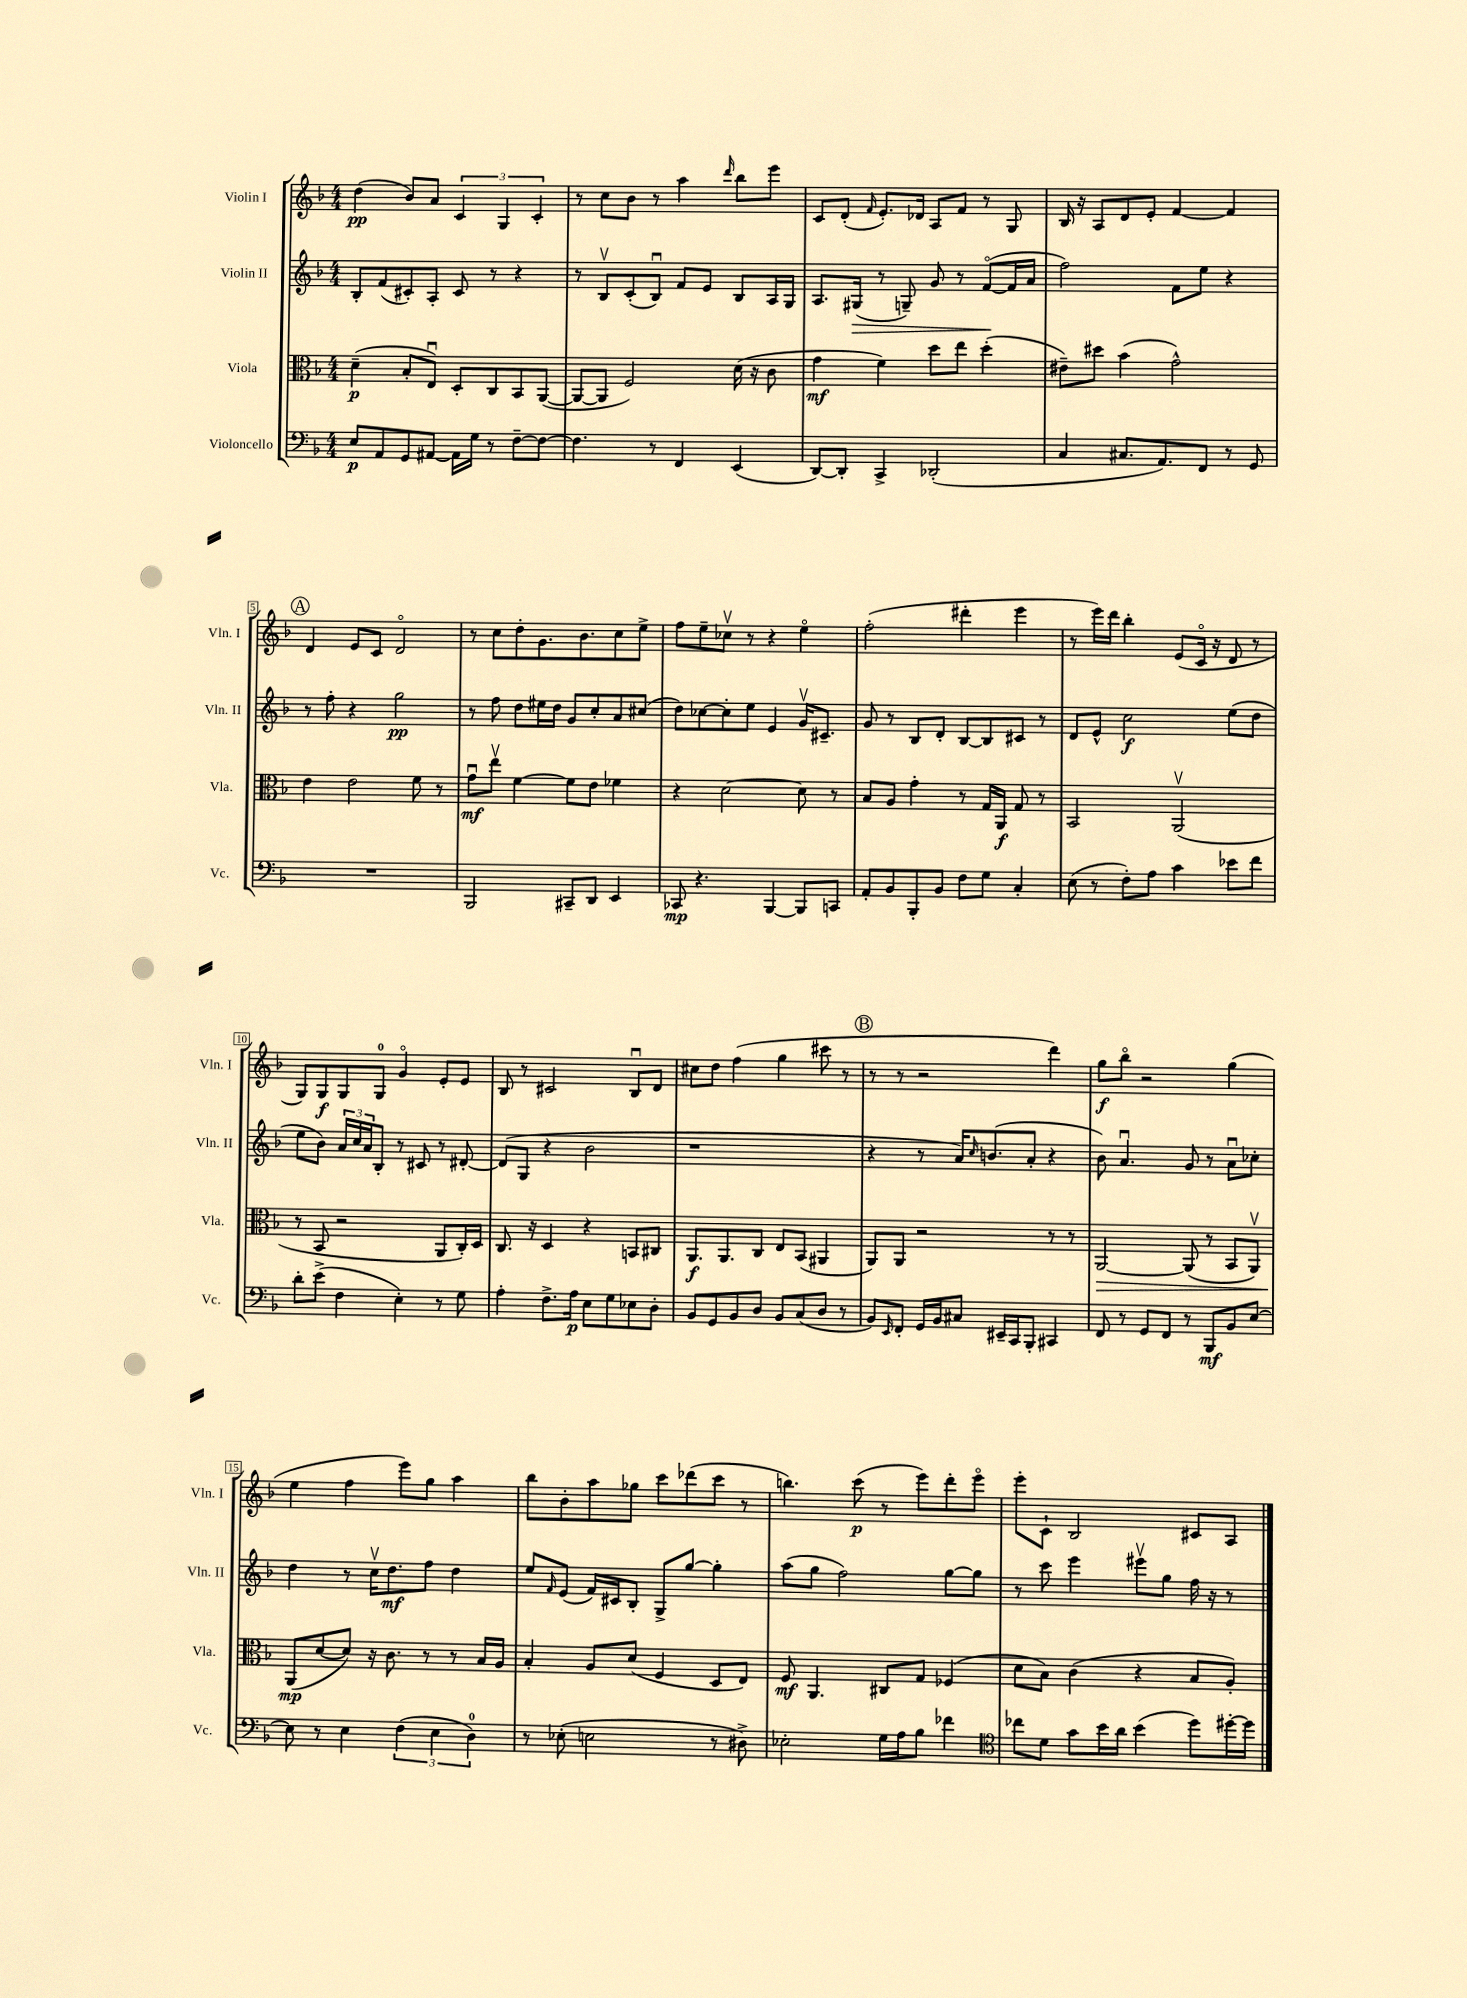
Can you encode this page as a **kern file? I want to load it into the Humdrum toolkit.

**kern	**dynam	**kern	**dynam	**kern	**dynam	**kern	**dynam
*part4	*part4	*part3	*part3	*part2	*part2	*part1	*part1
*staff4	*staff4	*staff3	*staff3	*staff2	*staff2	*staff1	*staff1
*I"Violoncello	*	*I"Viola	*	*I"Violin II	*	*I"Violin I	*
*I'Vc.	*	*I'Vla.	*	*I'Vln. II	*	*I'Vln. I	*
*clefF4	*	*clefC3	*	*clefG2	*	*clefG2	*
*k[b-]	*	*k[b-]	*	*k[b-]	*	*k[b-]	*
*M4/4	*	*M4/4	*	*M4/4	*	*M4/4	*
=1	=1	=1	=1	=1	=1	=1	=1
8E/L	p	(4d~\	p	8B-'/L	.	(4dd\	pp
8AA/	.	.	.	(8f/	.	.	.
8GG/	.	8B-'/L	.	8c#X'/)	.	8b-/L)	.
[8AA#X/J	.	8Eu/J)	.	8A'/J	.	8a/J	.
16AA#\LL]	.	8D'/L	.	8c#/	.	6c/	.
16G\JJ	.	.	.	.	.	.	.
8r	.	8C/	.	8r	.	.	.
.	.	.	.	.	.	6G/	.
[8F~\L	.	8BB-/	.	4r	.	.	.
.	.	.	.	.	.	6c'/	.
8F\J_	.	([8AA/J	.	.	.	.	.
=2	=2	=2	=2	=2	=2	=2	=2
4.F\]	.	8AA/L_	.	8r	.	8r	.
.	.	8AA/J]	.	8B-v/L	.	8cc\L	.
.	.	2F/)	.	(8c'/	.	8b-\J	.
8r	.	.	.	8B-u/J)	.	8r	.
4FF/	.	.	.	8f/L	.	4aa\	.
.	.	.	.	8e/J	.	.	.
.	.	.	.	.	.	16qqddd/	.
(4EE/	.	(16d\	.	8B-/L	.	8bb-\L	.
.	.	16r	.	.	.	.	.
.	.	8c\	.	16A/L	.	8eee\J	.
.	.	.	.	16G/JJ	.	.	.
=3	=3	=3	=3	=3	=3	=3	=3
[8DD/L)	.	4g\	mf	8.A/L	.	8c/L	.
8DD'/J]	.	.	.	.	.	(8d'/J	.
!	!	!	!	!	!LO:HP:b	!	!
.	.	.	.	(16G#X/Jk	>	.	.
.	.	.	.	.	.	16qqf/	.
4CC^/	.	4f\)	.	8r	.	8.e'/L)	.
.	.	.	.	8Gn~/)	.	.	.
.	.	.	.	.	.	16d-X/Jk	.
(2DD-X'/	.	8dd\L	.	8g/	.	8A/L	.
.	.	8ee\J	.	8r	.	8f/J	.
.	.	(4dd'\	.	([8f/L	.	8r	.
.	.	.	.	16f/L]	]	8G/	.
.	.	.	.	16a/JJ	.	.	.
=4	=4	=4	=4	=4	=4	=4	=4
4C/	.	8e#X~\L)	.	2ff\)	.	16B-/	.
.	.	.	.	.	.	16r	.
.	.	8dd#X\J	.	.	.	8A/L	.
8.C#X/L	.	(4b-\	.	.	.	8d/	.
.	.	.	.	.	.	8e'/J	.
8.AA/)	.	.	.	.	.	.	.
.	.	2g^^\)	.	8f\L	.	[4f/	.
8FF/J	.	.	.	8ee\J	.	.	.
8r	.	.	.	4r	.	4f/]	.
8GG/	.	.	.	.	.	.	.
!!LO:LB:g=z
!!LO:REH:place=s1:t=A
=5	=5	=5	=5	=5	=5	=5	=5
1r	.	4e\	.	8r	.	4d/	.
.	.	.	.	8ff'\	.	.	.
.	.	2e\	.	4r	.	8e/L	.
.	.	.	.	.	.	8c/J	.
.	.	.	.	2gg\	pp	2d/	.
.	.	8f\	.	.	.	.	.
.	.	8r	.	.	.	.	.
=6	=6	=6	=6	=6	=6	=6	=6
2BBB-/	.	8gu\L	mf	8r	.	8r	.
.	.	8eev\J	.	8ff\	.	8cc\L	.
.	.	[4f\	.	8dd\L	.	8dd'\	.
.	.	.	.	16ee#X\L	.	8.g\	.
.	.	.	.	16dd\JJ	.	.	.
8CC#X~/L	.	8f\L]	.	8g/L	.	.	.
.	.	.	.	.	.	8.b-\	.
8DD/J	.	8e\J	.	8cc'/	.	.	.
4EE/	.	4f-X\	.	8a/	.	8cc\	.
.	.	.	.	(8cc#X/J	.	8ee^\J	.
=7	=7	=7	=7	=7	=7	=7	=7
8CC-X/	mp	4r	.	8dd\L)	.	8ff\L	.
4.r	.	.	.	[8cc-X\	.	8ee~\	.
.	.	[2d\	.	8cc-'\]	.	8cc-Xv\J	.
.	.	.	.	8ee\J	.	8r	.
[4BBB-/	.	.	.	4e/	.	4r	.
8BBB-/L]	.	8d\]	.	16gv/KL	.	4ee\	.
.	.	.	.	8.c#X~/J	.	.	.
8CCn/J	.	8r	.	.	.	.	.
=8	=8	=8	=8	=8	=8	=8	=8
8AA'/L	.	8B-/L	.	8g/	.	(2ff'\	.
8BB-/	.	8A/J	.	8r	.	.	.
8BBB-'/	.	4g'\	.	8B-/L	.	.	.
8BB-/J	.	.	.	8d'/J	.	.	.
8F\L	.	8r	.	[8B-/L	.	4ddd#X'\	.
8G\J	.	16G/LL	.	8B-/]	.	.	.
.	.	16AA/JJ	f	.	.	.	.
4C'/	.	8G/	.	8c#X/J	.	4eee\	.
.	.	8r	.	8r	.	.	.
=9	=9	=9	=9	=9	=9	=9	=9
(8E\	.	2BB-/	.	8d/L	.	8r	.
8r	.	.	.	8e^^/J	.	16eee\LL)	.
.	.	.	.	.	.	16ddd\JJ	.
8F'\L)	.	.	.	2cc\	f	4bb-'\	.
8A\J	.	.	.	.	.	.	.
4c\	.	(2AAv/	.	.	.	(8e/L	.
.	.	.	.	.	.	16c/Jk	.
.	.	.	.	.	.	16r	.
8e-X\L	.	.	.	(8ee\L	.	8d/	.
8f\J	.	.	.	8dd\J	.	8r	.
!!LO:LB:g=z
=10	=10	=10	=10	=10	=10	=10	=10
8d'\L	.	8r	.	8ee\L	.	8G/L)	.
(8e^\J	.	8BB-/	.	8b-\J)	.	8G/	f
4F\	.	2r	.	24a/LL	.	8G/	.
.	.	.	.	24cc/	.	.	.
.	.	.	.	24a/J	.	.	.
.	.	.	.	8B-'/J	.	8G/J	.
4E'\)	.	.	.	8r	.	4g/	.
.	.	.	.	8c#X/	.	.	.
8r	.	8AA/L	.	8r	.	8e'/L	.
8G\	.	16C'/L)	.	[8d#X'/	.	8e/J	.
.	.	16D/JJ	.	.	.	.	.
=11	=11	=11	=11	=11	=11	=11	=11
4A'\	.	8.C/	.	(8d#/L]	.	8B-/	.
.	.	.	.	8G/J	.	8r	.
.	.	16r	.	.	.	.	.
8.F^\L	.	4D/	.	4r	.	2c#X/	.
16A\Jk	p	.	.	.	.	.	.
8E\L	.	4r	.	2b-\	.	.	.
8G\	.	.	.	.	.	.	.
8E-X\	.	8BBn/L	.	.	.	8B-u/L	.
8D'\J	.	8C#X/J	.	.	.	8d/J	.
=12	=12	=12	=12	=12	=12	=12	=12
8BB-/L	.	8.AA/L	f	1r	.	8cc#X\L	.
8GG/	.	.	.	.	.	8dd\J	.
.	.	8.AA/	.	.	.	.	.
8BB-/	.	.	.	.	.	(4ff\	.
8D/J	.	8C/J	.	.	.	.	.
8BB-/L	.	8E/L	.	.	.	4gg\	.
(8C/	.	(8BB-/J	.	.	.	.	.
8D/J	.	4AA#X/	.	.	.	8ccc#X\	.
8r	.	.	.	.	.	8r	.
!!LO:REH:place=s1:t=B
=13	=13	=13	=13	=13	=13	=13	=13
8BB-/L)	.	8AA/L)	.	4r	.	8r	.
16qqEE/	.	.	.	.	.	.	.
8FF'/J	.	8AA/J	.	.	.	8r	.
16GG/LL	.	2r	.	8r	.	2r	.
16BB-/J	.	.	.	.	.	.	.
8C#X/J	.	.	.	16a/KL)	.	.	.
.	.	.	.	16qqcc/	.	.	.
.	.	.	.	(8.bn/	.	.	.
16EE#X~/LL	.	.	.	.	.	.	.
16CC/J	.	.	.	.	.	.	.
8BBB-'/J	.	.	.	8a'/J	.	.	.
4CC#X/	.	8r	.	4r	.	4ddd\)	.
.	.	8r	.	.	.	.	.
=14	=14	=14	=14	=14	=14	=14	=14
!	!	!	!LO:HP:b	!	!	!	!
8FF/	.	[2AA/	>	8b-\)	.	8gg\L	f
8r	.	.	.	4.au/	.	8bb-\J	.
8GG/L	.	.	.	.	.	2r	.
8FF/J	.	.	.	.	.	.	.
8r	.	(8AA/]	.	8g/	.	.	.
8BBB-/L	mf	8r	.	8r	.	.	.
8BB-/	.	8BB-/L	.	8au\L	.	(4gg\	.
[8E/J	.	8AAv/J)	.	8cc-X'\J	.	.	.
!!LO:LB:g=z
=15	=15	=15	=15	=15	=15	=15	=15
8E\]	.	(8AA/L	mp	4dd\	.	4ee\	.
8r	.	[8d/	]	.	.	.	.
4E\	.	8d/J])	.	8r	.	4ff\	.
.	.	16r	.	16ccv\KL	.	.	.
.	.	8.c\	.	8.dd\	mf	.	.
(6F\	.	.	.	.	.	8eee\L)	.
.	.	8r	.	8ff\J	.	8gg\J	.
6E\	.	.	.	.	.	.	.
.	.	8r	.	4dd\	.	4aa\	.
6D\)	.	.	.	.	.	.	.
.	.	16B-/LL	.	.	.	.	.
.	.	16A/JJ	.	.	.	.	.
=16	=16	=16	=16	=16	=16	=16	=16
8r	.	4B-'/	.	8ee/L	.	8bb-\L	.
.	.	.	.	16qqf/	.	.	.
(8E-X'\	.	.	.	(8e/J	.	8b-'\	.
2En\	.	8A/L	.	16f/LL)	.	8aa\	.
.	.	.	.	16c#X/J	.	.	.
.	.	(8d/J	.	8B-'/J	.	8gg-X\J	.
.	.	4F/	.	8G^/L	.	8ccc\L	.
.	.	.	.	[8gg/J	.	(8ddd-X\	.
8r	.	8D/L	.	4gg'\]	.	8ccc\J	.
8D#X^\)	.	8E/J)	.	.	.	8r	.
=17	=17	=17	=17	=17	=17	=17	=17
2E-X'\	.	8F/	mf	(8aa\L	.	4.bbn\)	.
.	.	4.AA/	.	8gg\J	.	.	.
.	.	.	.	2ff\)	.	.	.
.	.	.	.	.	.	(8ccc\	p
16G\LL	.	8C#X/L	.	.	.	8r	.
16A\J	.	.	.	.	.	.	.
8B-\J	.	8G/J	.	.	.	8eee\L)	.
4f-X\	.	(4F-X/	.	[8gg\L	.	8ddd'\	.
.	.	.	.	8gg\J]	.	8eee\J	.
=18	=18	=18	=18	=18	=18	=18	=18
*clefC4	*	*	*	*	*	*	*
8cc-X\L	.	8d\L	.	8r	.	8eee'\L	.
8d\J	.	8B-\J)	.	8ccc\	.	8c`\J	.
8g\L	.	(4c\	.	4eee\	.	2B-/	.
16b-\L	.	.	.	.	.	.	.
16a\JJ	.	.	.	.	.	.	.
(4b-\	.	4r	.	8eee#Xv\L	.	.	.
.	.	.	.	8gg\J	.	.	.
8dd\L)	.	8B-/L	.	16ff\	.	8c#X/L	.
.	.	.	.	16r	.	.	.
[16dd#X'\L	.	8A'/J)	.	8r	.	8A/J	.
16dd#\JJ]	.	.	.	.	.	.	.
==	==	==	==	==	==	==	==
*-	*-	*-	*-	*-	*-	*-	*-
